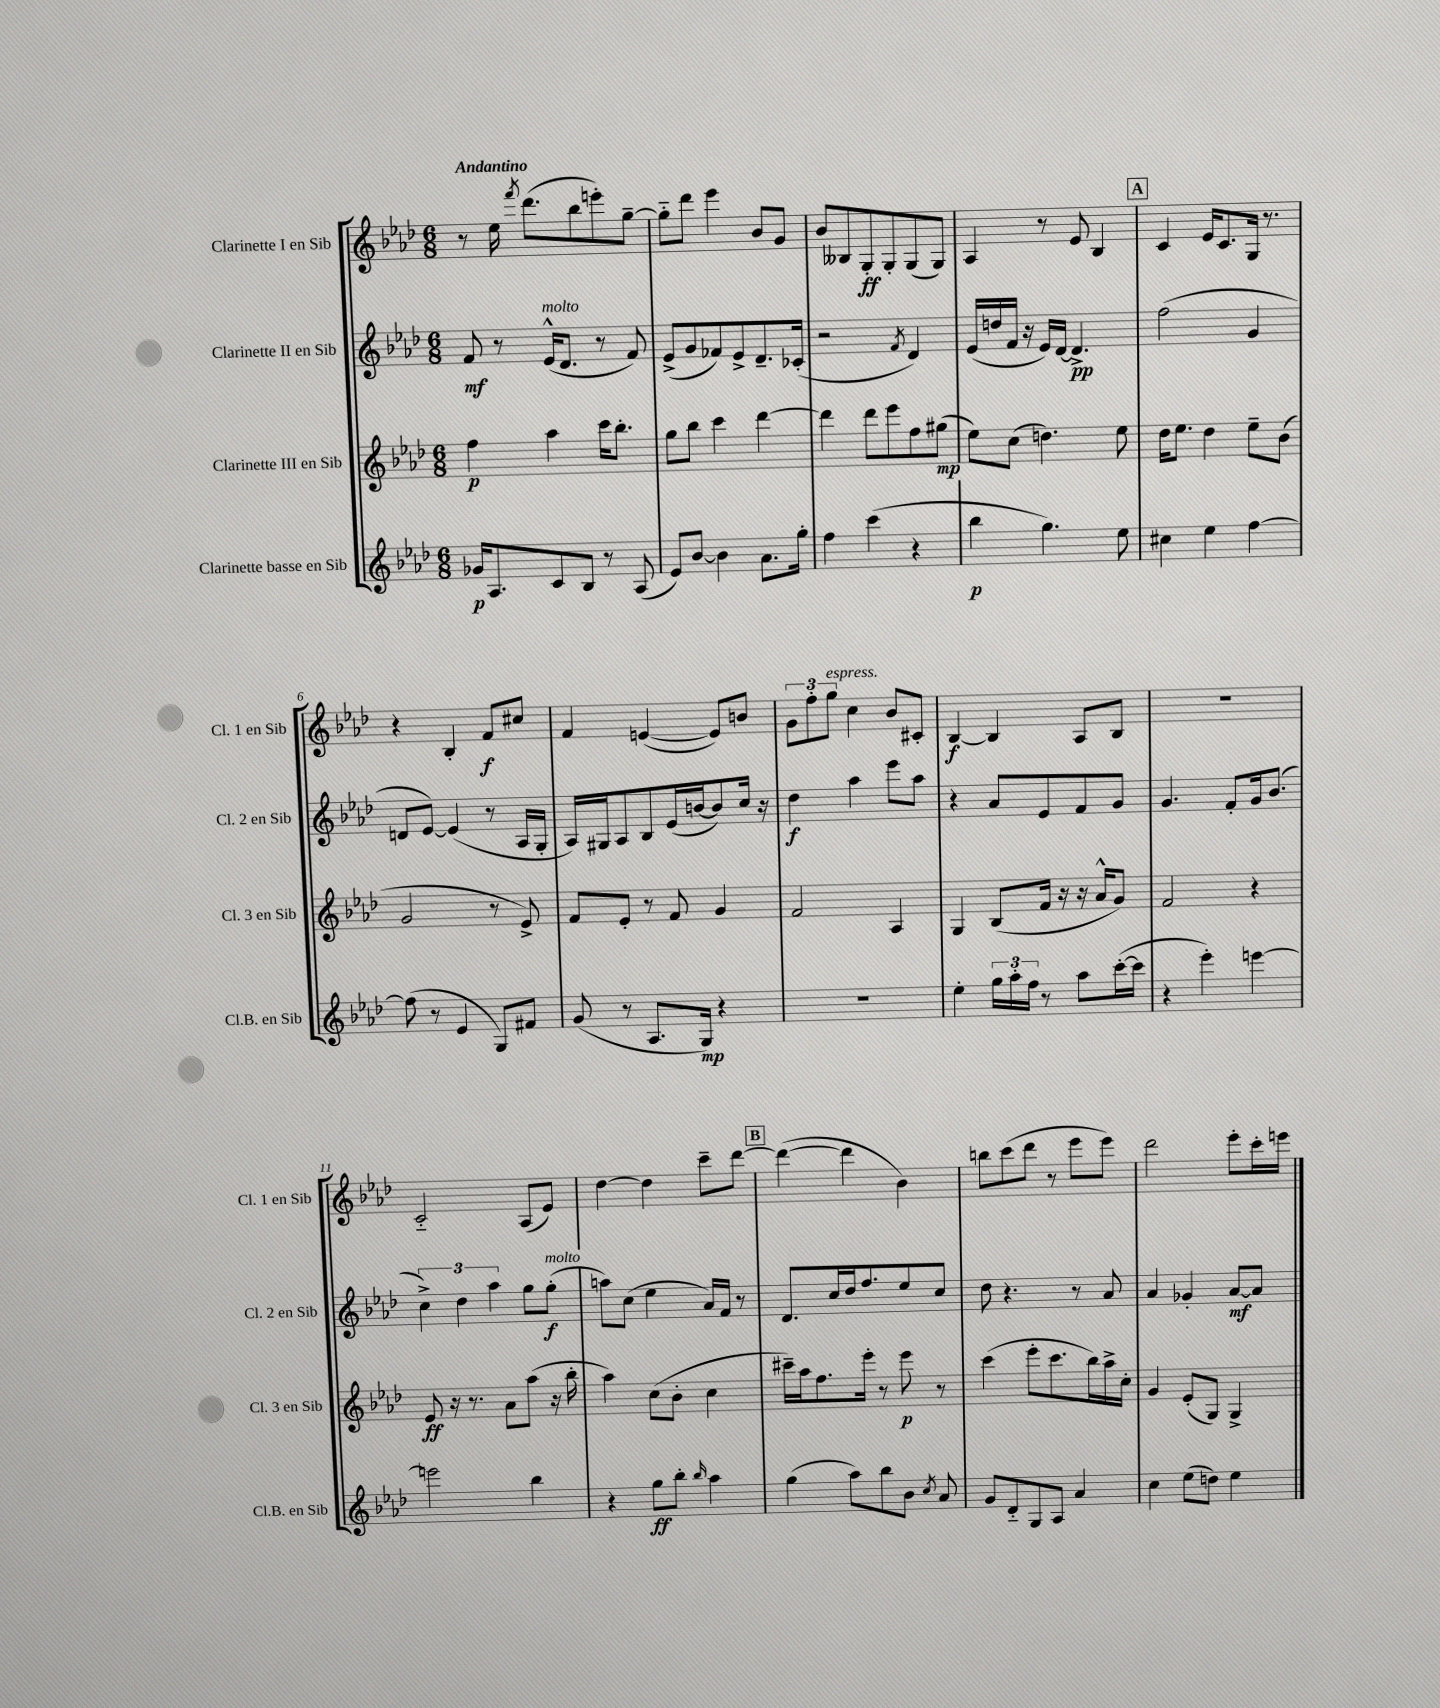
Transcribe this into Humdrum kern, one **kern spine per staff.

**kern	**kern	**kern	**kern
*staff4	*staff3	*staff2	*staff1
*clefG2	*clefG2	*clefG2	*clefG2
*k[b-e-a-d-]	*k[b-e-a-d-]	*k[b-e-a-d-]	*k[b-e-a-d-]
*M6/8	*M6/8	*M6/8	*M6/8
16g-	4ff	8f	8r
8.A-	.	.	.
.	.	8r	16ee-
.	.	.	8qfff
.	.	.	(8.ddd-
8c	4aa-	(16e-^^	.
.	.	8.d-	.
8B-	.	.	8bb-
8r	16ccc	8r	8eee')
.	8.bb-'	.	.
(8A-	.	8f)	[8gg~
=	=	=	=
8e-)	8gg	(8e-^	8gg'~]
[8b-	8bb-	8g	8ddd-
4b-]	4ccc	8f-)	4eee-
.	.	8e-^	.
8.a-	[4ddd-	8.d-~	8b-
.	.	.	8g
16gg'	.	(16c-'	.
=	=	=	=
4ff	4ddd-]	2r	8b-
.	.	.	8B--
(4ccc	8ddd-	.	8G'
.	8eee-	.	8G'
.	.	8qf	.
4r	8ff	4d-)	(8G
.	(8gg#	.	8G)
=	=	=	=
4bb-	8ee-)	(16e-	4A-
.	.	16dd	.
.	(8cc	16f	.
.	.	16r	.
4.gg)	4.dd)	16e-)	8r
.	.	[16d-	.
.	.	4.d-^]	8e-
.	.	.	4B-
8ee-	8ee-	.	.
=	=	=	=
4cc#	16dd-	(2ff	4c
.	8.ee-	.	.
4ee-	4dd-	.	16e-
.	.	.	8.c
[4ff	8ee-~	4g	16G
.	.	.	8.r
.	(8b-	.	.
=	=	=	=
(8ff]	2g	8d	4r
8r	.	[8e-)	.
4e-	.	(4e-]	4B-'
8G)	8r	8r	8f
8f#	8e-^)	16A-	8cc#
.	.	16G'	.
=	=	=	=
(8g	8f	16A-)	4f
.	.	16G#	.
8r	8e-'	8A-	.
8.A-	8r	8B-	([4e
.	8f	(16e-	.
16G)	.	[16b	.
4r	4g	8b])	8e])
.	.	16cc	8b
.	.	16r	.
=	=	=	=
2.r	2f	4dd-	12g
.	.	.	12ff'
.	.	.	12gg
.	.	4aa-	4cc
.	4A-	8eee-	8b-
.	.	8aa-	8c#'
=	=	=	=
4ee-'	4G	4r	[4B-
24gg	(8B-	8a-	4B-]
24aa-'	.	.	.
24ff	.	.	.
8r	16f	8e-	.
.	16r	.	.
8aa-	16r	8f	8A-
.	16a-^^	.	.
([16ccc'	8g)	8g	8B-
16ccc]	.	.	.
=	=	=	=
4r	2f	4.g	2.r
4eee-')	.	.	.
.	.	8f'	.
[4eee	4r	16g	.
.	.	(8.b-	.
=	=	=	=
2eee]	8e-	6cc^)	2c'~
.	16r	.	.
.	.	6dd-	.
.	8.r	.	.
.	.	6aa-	.
.	8a-	.	.
4bb-	(8aa-	8gg	(8A-
.	16r	(8gg'	8e-)
.	16bb-'	.	.
=	=	=	=
4r	4aa-)	8aa)	[4dd-
.	.	(8cc	.
8gg	(8cc	4ee-	4dd-]
8bb-'	8b-'	.	.
16qqbb-	.	.	.
4aa-	4cc	16a-)	8ccc~
.	.	16f	.
.	.	8r	[8ddd-
=	=	=	=
(4gg	16ccc#~)	8.d-	(4ddd-_
.	16aa-	.	.
.	8.ff	.	.
.	.	16cc	.
8aa-)	.	16dd-	4ddd-]
.	16eee-'	8.ff	.
8bb-	8r	.	.
8b-	8eee-	8ee-	4b-)
8qcc	.	.	.
8a-	8r	8cc	.
=	=	=	=
8g	(4ccc	8dd-	8bb
8d-'~	.	4.r	(8ccc
8G	8eee-'	.	8ddd-
8A-	8.ccc	.	8r
4a-	.	8r	8eee-
.	16bb-)	.	.
.	16aa-^	8a-	8eee-)
.	16cc'	.	.
=	=	=	=
4cc	4g	4a-	2ddd-
(8ee-	(8e-'	4g-'	.
8dd)	8G)	.	.
4ee-	4G^	[8a-	8eee-'
.	.	8a-]	16ccc'
.	.	.	16eee
==	==	==	==
*-	*-	*-	*-
